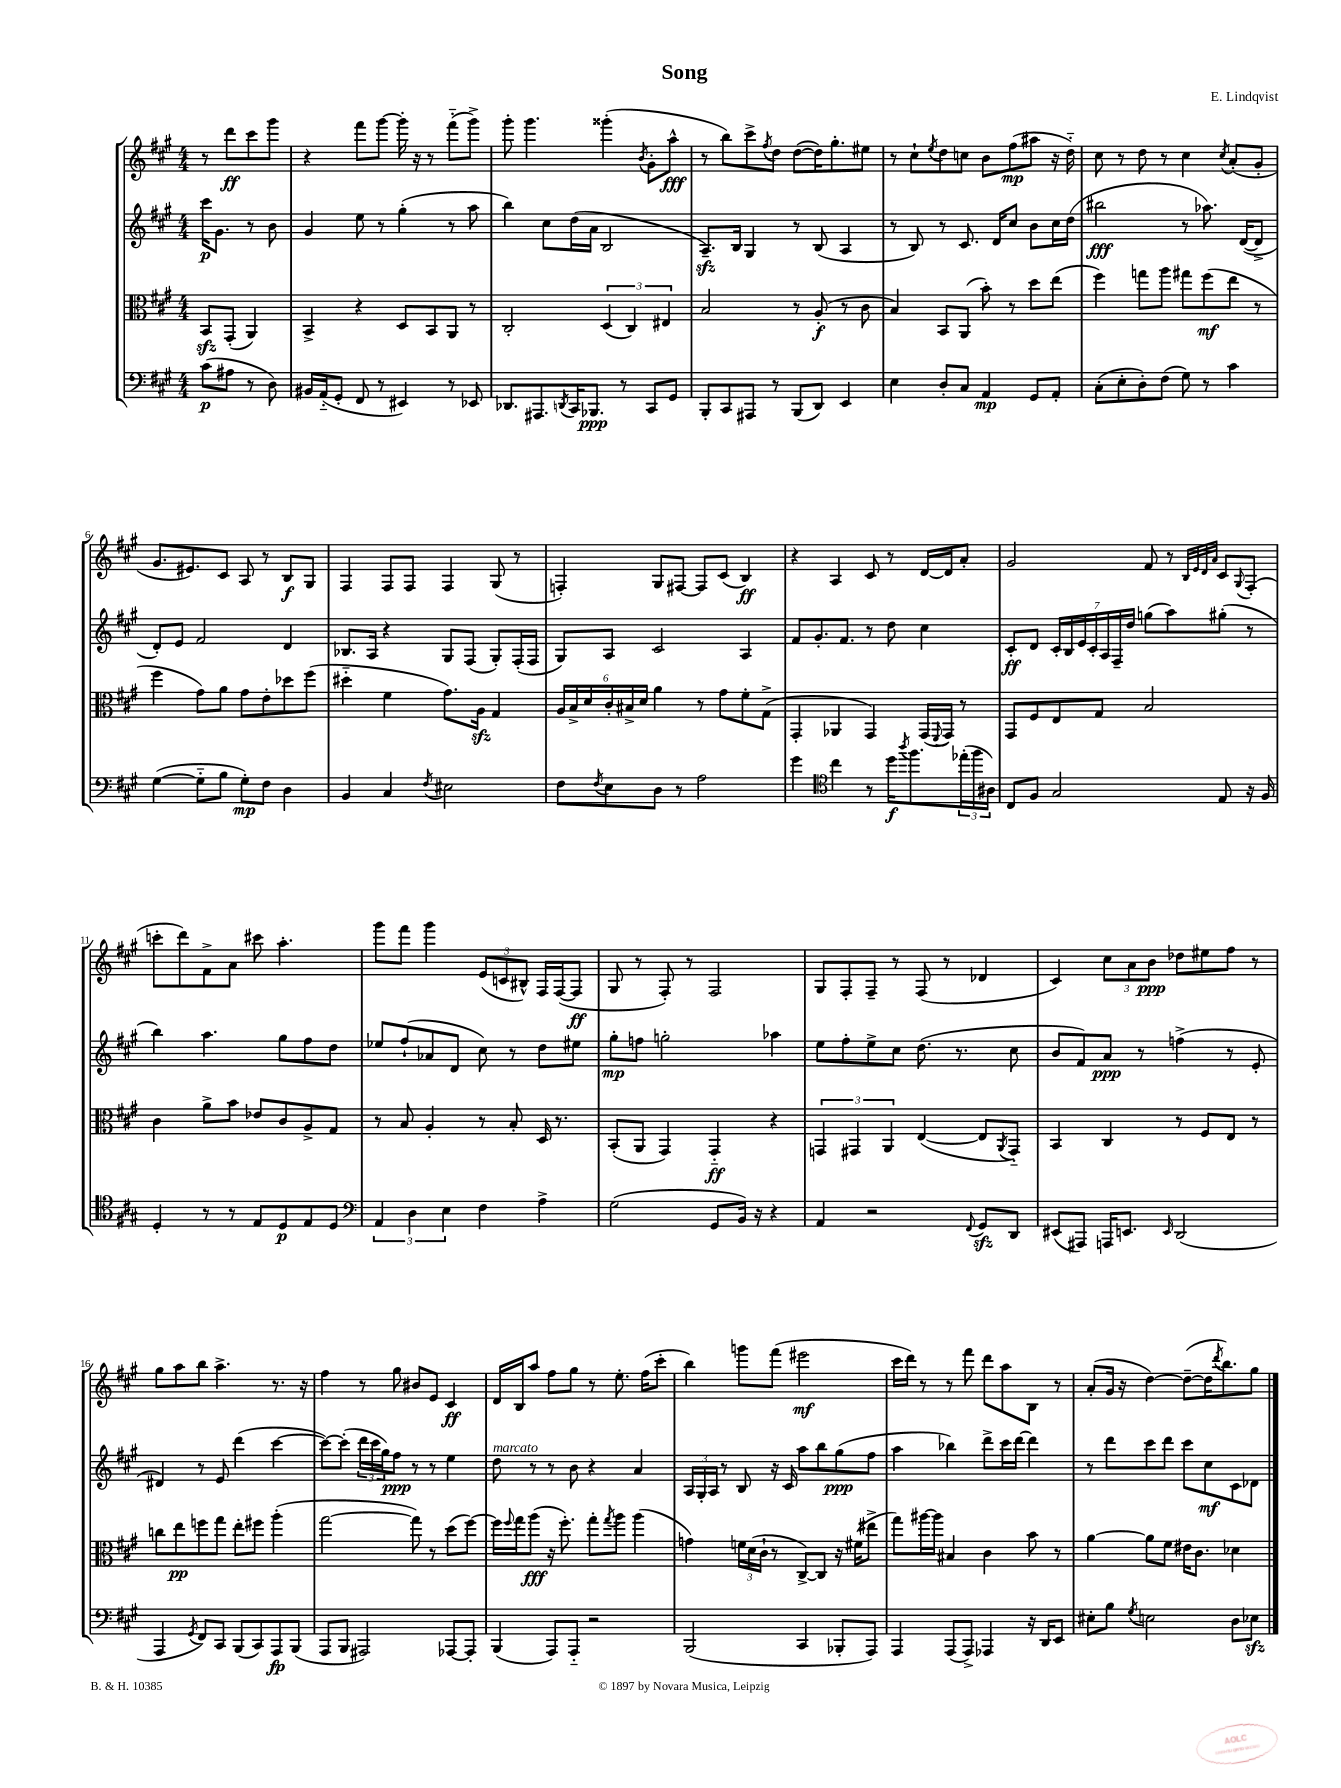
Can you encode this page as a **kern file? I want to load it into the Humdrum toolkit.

**kern	**dynam	**kern	**dynam	**kern	**dynam	**kern	**dynam
*part4	*part4	*part3	*part3	*part2	*part2	*part1	*part1
*staff4	*staff4	*staff3	*staff3	*staff2	*staff2	*staff1	*staff1
*clefF4	*	*clefC3	*	*clefG2	*	*clefG2	*
*k[f#c#g#]	*	*k[f#c#g#]	*	*k[f#c#g#]	*	*k[f#c#g#]	*
*M4/4	*	*M4/4	*	*M4/4	*	*M4/4	*
=	=	=	=	=	=	=	=
(8c#\L	p	8BBzz/L	.	16ccc#\KL	p	8r	.
.	.	.	.	8.g#\J	.	.	.
8A#X\J	.	(8GG#'/J	.	.	.	8ddd\L	ff
8r	.	4AA/)	.	8r	.	8ccc#\	.
8D\)	.	.	.	8b\	.	8ggg#\J	.
=1	=1	=1	=1	=1	=1	=1	=1
16BB#X/LL	.	4BB^/	.	4g#/	.	4r	.
(16AA/J	.	.	.	.	.	.	.
8GG#'/J	.	.	.	.	.	.	.
8FF#/	.	4r	.	8ee\	.	8fff#\L	.
8r	.	.	.	8r	.	[8ggg#\J	.
4EE#X/)	.	8D/L	.	(4gg#'\	.	16ggg#'\]	.
.	.	.	.	.	.	16r	.
.	.	8BB/	.	.	.	8r	.
8r	.	8AA/J	.	8r	.	(8fff#\L	.
8EE-X/	.	8r	.	8aa\	.	8ggg#^\J)	.
=2	=2	=2	=2	=2	=2	=2	=2
8.DD-X/L	.	2C#'/	.	4bb\)	.	8ggg#'\	.
.	.	.	.	.	.	4.ggg#\	.
8.AAA#X/	.	.	.	.	.	.	.
.	.	.	.	8cc#\L	.	.	.
8qDDn/	.	.	.	.	.	.	.
16CC#/K	.	.	.	(16dd\L	.	.	.
8.BBB-X/J	ppp	.	.	16a\JJ	.	.	.
.	.	(6D/	.	2B/	.	(4ggg##X'\	.
8r	.	.	.	.	.	.	.
.	.	6C#/)	.	.	.	.	.
.	.	.	.	.	.	8qb/	.
8CC#/L	.	.	.	.	.	8g#'\L	.
.	.	6E#X/	.	.	.	.	.
8GG#/J	.	.	.	.	.	8aa^^\J	fff
=3	=3	=3	=3	=3	=3	=3	=3
8BBB'/L	.	2B/	.	8.Azz~/L)	.	8r	.
8CC#/	.	.	.	.	.	8bb\L)	.
.	.	.	.	16B/Jk	.	.	.
8AAA#X/J	.	.	.	4G#/	.	8ccc#^\	.
.	.	.	.	.	.	8qff#/	.
8r	.	.	.	.	.	8dd\J	.
(8BBB/L	.	8r	.	8r	.	([8dd\L	.
8DD/J)	.	(8A'/	f	(8B/	.	16dd\K])	.
.	.	.	.	.	.	8.gg#'\	.
4EE/	.	8r	.	4A/	.	.	.
.	.	8c#\	.	.	.	8ee#X\J	.
=4	=4	=4	=4	=4	=4	=4	=4
4E\	.	4B/)	.	8r	.	8r	.
.	.	.	.	8B/)	.	8cc#`\L	.
.	.	.	.	.	.	8qee/	.
8D'/L	.	8BB/L	.	8r	.	8dd\	.
8C#/J	.	(8AA/J	.	8.c#/	.	8ccn\J	.
4AA/	mp	8b'\)	.	.	.	8b\L	.
.	.	.	.	16d/KL	.	.	.
.	.	8r	.	8cc#/J	.	(8ff#\	mp
8GG#/L	.	8dd\L	.	8b\L	.	8aa#X\J	.
8AA'/J	.	(8ee\J	.	16cc#\L	.	16r	.
.	.	.	.	(16dd\JJ	.	16dd\)	.
=5	=5	=5	=5	=5	=5	=5	=5
(8C#'\L	.	4ff#\)	.	2bb#X\	fff	8cc#\	.
8E'\	.	.	.	.	.	8r	.
8D'\)	.	8ggn\L	.	.	.	8dd\	.
(8F#\J	.	8aa\J	.	.	.	8r	.
8G#\)	.	8gg#X\L	.	8r	.	4cc#\	.
8r	.	(8ff#\	mf	8.aa-X\)	.	.	.
.	.	.	.	.	.	8qcc#/	.
4c#\	.	8ee\J	.	.	.	(8a'/L	.
.	.	.	.	([16d/KL	.	.	.
.	.	8r	.	8d^/J]	.	8g#'/J	.
!!LO:LB:g=z
=6	=6	=6	=6	=6	=6	=6	=6
([4G#\	.	4ff#\	.	8d'/L)	.	8.g#/L	.
.	.	.	.	8e/J	.	.	.
.	.	.	.	.	.	8.e#X/)	.
8G#\L]	.	8g#\L)	.	2f#/	.	.	.
8B\J	.	8a\J	.	.	.	8c#/J	.
8G#'\L)	mp	8g#\L	.	.	.	8A/	.
8F#\J	.	8e'\	.	.	.	8r	.
4D\	.	8dd-X\	.	4d/	.	8B/L	f
.	.	(8ff#\J	.	.	.	8G#/J	.
=7	=7	=7	=7	=7	=7	=7	=7
4BB/	.	4dd#X\	.	8.B-X/L	.	4F#/	.
.	.	.	.	16A/Jk	.	.	.
4C#/	.	4f#\	.	4r	.	8F#/L	.
.	.	.	.	.	.	8F#/J	.
8qF#/	.	.	.	.	.	.	.
2E#X\	.	8.g#\L)	.	8G#/L	.	4F#/	.
.	.	.	.	(8F#/J	.	.	.
.	.	16Azz\Jk	.	.	.	.	.
.	.	4G#/	.	8G#'/L)	.	(8G#/	.
.	.	.	.	(16F#'/L	.	8r	.
.	.	.	.	16F#/JJ	.	.	.
=8	=8	=8	=8	=8	=8	=8	=8
8F#\L	.	24A/LL	.	8G#/L)	.	4Fn'/)	.
.	.	24B^/	.	.	.	.	.
.	.	24d/	.	.	.	.	.
8qF#/	.	.	.	.	.	.	.
8E\	.	24c#'/	.	8A/J	.	.	.
.	.	24B#X^/	.	.	.	.	.
.	.	24d/JJ	.	.	.	.	.
8D\J	.	4a\	.	2c#/	.	8G#/L	.
8r	.	.	.	.	.	[8F#X/J	.
2A\	.	8r	.	.	.	8F#/L]	.
.	.	8g#\L	.	.	.	(8c#/J	.
.	.	8f#'\	.	4A/	.	4B/)	ff
.	.	(8G#^\J	.	.	.	.	.
=9	=9	=9	=9	=9	=9	=9	=9
4g#\	.	4GG#'/	.	8f#/L	.	4r	.
.	.	.	.	8.g#'/	.	.	.
*clefC4	*	*	*	*	*	*	*
4cc#\	.	4AA-X/	.	.	.	4A/	.
.	.	.	.	8.f#/J	.	.	.
8r	.	4GG#/)	.	8r	.	8c#/	.
16dd\KL	f	.	.	8dd\	.	8r	.
8qaa/	.	.	.	.	.	.	.
8.ff#\	.	.	.	.	.	.	.
.	.	(16GG#/LL	.	4cc#\	.	[16d/LL	.
.	.	8qqFF#/	.	.	.	.	.
.	.	16GG#/JJ)	.	.	.	16d/J]	.
(24ee-X'\L	.	8r	.	.	.	8a'/J	.
24ff#\	.	.	.	.	.	.	.
24A#X\JJ)	.	.	.	.	.	.	.
=10	=10	=10	=10	=10	=10	=10	=10
8C#/L	.	8GG#/L	.	8c#'/L	ff	2g#/	.
8F#/J	.	8F#/	.	8d/J	.	.	.
2G#/	.	8E/	.	28c#'/LL	.	.	.
.	.	.	.	28B/	.	.	.
.	.	.	.	28e/	.	.	.
.	.	.	.	28c#'/	.	.	.
.	.	8G#/J	.	.	.	.	.
.	.	.	.	28A/	.	.	.
.	.	.	.	28F#~/	.	.	.
.	.	.	.	28dd/JJ	.	.	.
.	.	2B/	.	(8ggn\L	.	8f#/	.
.	.	.	.	8aa\)	.	8r	.
.	.	.	.	.	.	32qqB/LLL	.
.	.	.	.	.	.	32qqe/	.
.	.	.	.	.	.	32qqd/	.
.	.	.	.	.	.	32qqa/JJJ	.
8E/	.	.	.	(8gg#X'\J	.	8c#/L	.
.	.	.	.	.	.	8qqG#/	.
16r	.	.	.	8r	.	(8F#'/J	.
16F#/	.	.	.	.	.	.	.
!!LO:LB:g=z
=11	=11	=11	=11	=11	=11	=11	=11
4D'/	.	4c#\	.	4bb\)	.	8cccn'\L	.
.	.	.	.	.	.	8ddd\)	.
8r	.	8a^\L	.	4.aa\	.	8f#^\	.
8r	.	8b\J	.	.	.	8a\J	.
8E/L	.	8e-X/L	.	.	.	8ccc#X\	.
8D/	p	8c#/	.	8gg#\L	.	4.aa'\	.
8E/	.	8A^/	.	8ff#\	.	.	.
8D/J	.	8G#/J	.	8dd\J	.	.	.
=12	=12	=12	=12	=12	=12	=12	=12
*clefF4	*	*	*	*	*	*	*
6AA/	.	8r	.	8ee-X/L	.	8ggg#\L	.
.	.	8B/	.	(8ff#`/	.	8fff#\J	.
6D\	.	.	.	.	.	.	.
.	.	4A'/	.	8a-X/	.	4ggg#\	.
6E\	.	.	.	.	.	.	.
.	.	.	.	8d/J	.	.	.
4F#\	.	8r	.	8cc#\)	.	(12e/L	.
.	.	.	.	.	.	12cn/	.
.	.	8B'/	.	8r	.	.	.
.	.	.	.	.	.	12B#X^^/J)	.
4A^\	.	16D/	.	8dd\L	.	16F#/LL	.
.	.	8.r	.	.	.	([16F#/J	.
.	.	.	.	8ee#X\J	.	8F#/J]	ff
=13	=13	=13	=13	=13	=13	=13	=13
(2G#\	.	(8BB'/L	.	8gg#'\L	mp	8G#/	.
.	.	8AA/J	.	8ffn\J	.	8r	.
.	.	4GG#/)	.	2ggn'\	.	8F#'/)	.
.	.	.	.	.	.	8r	.
8GG#/L	.	4GG#/	ff	.	.	2F#/	.
16BB/Jk)	.	.	.	.	.	.	.
16r	.	.	.	.	.	.	.
4r	.	4r	.	4aa-X\	.	.	.
=14	=14	=14	=14	=14	=14	=14	=14
4AA/	.	6GGn/	.	8ee\L	.	8G#/L	.
.	.	.	.	8ff#'\	.	8F#'/	.
.	.	6GG#X/	.	.	.	.	.
2r	.	.	.	8ee^\	.	8F#~/J	.
.	.	6AA/	.	.	.	.	.
.	.	.	.	8cc#\J	.	8r	.
.	.	([4E/	.	(8.dd\	.	(8F#/	.
.	.	.	.	.	.	8r	.
.	.	.	.	8.r	.	.	.
8qqFF#/	.	.	.	.	.	.	.
8GG#zz/L	.	8E/L]	.	.	.	4d-X/	.
.	.	8qAA/	.	.	.	.	.
8DD/J	.	8GG#/J)	.	8cc#\	.	.	.
=15	=15	=15	=15	=15	=15	=15	=15
(8EE#X/L	.	4BB/	.	8b/L	.	4c#/)	.
8AAA#X/J)	.	.	.	8f#/)	.	.	.
16AAAn/KL	.	4C#/	.	8a/J	ppp	12cc#\L	.
8.EEn/J	.	.	.	.	.	.	.
.	.	.	.	.	.	12a\	.
.	.	.	.	8r	.	.	.
.	.	.	.	.	.	12b\J	ppp
16qqEE/	.	.	.	.	.	.	.
(2DD/	.	8r	.	(4ffn^\	.	8dd-X\L	.
.	.	8F#/L	.	.	.	8ee#X\	.
.	.	8E/J	.	8r	.	8ff#\J	.
.	.	8r	.	8e'/	.	8r	.
!!LO:LB:g=z
=16	=16	=16	=16	=16	=16	=16	=16
4AAA/	.	8ccn\L	.	4d#X/)	.	8gg#\L	.
.	.	8ee\	pp	.	.	8aa\	.
8qGG#/	.	.	.	.	.	.	.
8FF#/L)	.	8ffn\	.	8r	.	8bb\J	.
8CC#/J	.	8gg#\J	.	8e/	.	4.aa^\	.
(8BBB/L	.	8ee'\L	.	(4ddd\	.	.	.
8CC#/)	.	8ff#X\J	.	.	.	.	.
8AAA/	fp	(4aa'\	.	[4ccc#\	.	8.r	.
(8BBB/J	.	.	.	.	.	.	.
.	.	.	.	.	.	16r	.
=17	=17	=17	=17	=17	=17	=17	=17
8AAA/L	.	[2gg#\	.	8ccc#\L_)	.	4ff#\	.
8BBB/J	.	.	.	(8ccc#'\J]	.	.	.
2AAA#X/)	.	.	.	24ddd\LL	.	8r	.
.	.	.	.	24ccc#\	.	.	.
.	.	.	.	24gg#\J)	.	.	.
.	.	.	.	8ff#\J	ppp	8gg#\	.
.	.	8gg#\])	.	8r	.	8b#X/L	.
.	.	8r	.	8r	.	8e/J	.
[8AAA-X/L	.	(8dd\L	.	4ee\	.	4c#/	ff
8AAA-'/J]	.	[8ff#\J)	.	.	.	.	.
=18	=18	=18	=18	=18	=18	=18	=18
!	!	!	!	!LO:TX:a:i:t=marcato	!	!	!
(4BBB/	.	16ff#\LL]	.	8dd\	.	16d/LL	.
.	.	8qqff#/	.	.	.	.	.
.	.	16gg#\J	.	.	.	16B/J	.
.	.	(8aa\J	fff	8r	.	8aa/J	.
8AAA/L)	.	16r	.	8r	.	8ff#\L	.
.	.	8.ff#'\)	.	.	.	.	.
8AAA/J	.	.	.	8b\	.	8gg#\J	.
2r	.	8gg#'\L	.	4r	.	8r	.
.	.	8qgg#/	.	.	.	.	.
.	.	8aa\J	.	.	.	8.ee'\	.
.	.	(4aa\	.	4a/	.	.	.
.	.	.	.	.	.	(16ff#\KL	.
.	.	.	.	.	.	8ccc#'\J	.
=19	=19	=19	=19	=19	=19	=19	=19
(2BBB/	.	4gn\)	.	24A/LL	.	4bb\)	.
.	.	.	.	24G#'/	.	.	.
.	.	.	.	24A/JJ	.	.	.
.	.	.	.	8r	.	.	.
.	.	24fn\LL	.	8B/	.	8gggn\L	.
.	.	(24d\	.	.	.	.	.
.	.	24c#`\JJ	.	.	.	.	.
.	.	8r	.	16r	.	(8fff#\J	.
.	.	.	.	16c#/	.	.	.
4CC#/	.	[8C#^/L)	.	8aa\L	.	2eee#X\	mf
.	.	8C#/J]	.	8bb\	.	.	.
8BBB-X'/L	.	16r	.	(8gg#\	ppp	.	.
.	.	(16f#X\KL	.	.	.	.	.
8AAA/J)	.	8ee#X^\J	.	8ff#\J	.	.	.
=20	=20	=20	=20	=20	=20	=20	=20
4AAA/	.	8gg#\L)	.	4aa\	.	16ccc#\LL	.
.	.	.	.	.	.	16ddd\JJ)	.
.	.	[16aa#X\L	.	.	.	8r	.
.	.	16aa#\JJ]	.	.	.	.	.
(8AAA/L	.	4B#X/	.	4bb-X\)	.	8r	.
8AAA^/J)	.	.	.	.	.	8fff#\	.
4AAA-X/	.	4c#\	.	8ddd^\L	.	8ddd\L	.
.	.	.	.	16ccc#\L	.	8aa\	.
.	.	.	.	[16ddd\JJ	.	.	.
16r	.	8b\	.	4ddd\]	.	8B\J	.
16DD/KL	.	.	.	.	.	.	.
8EE/J	.	8r	.	.	.	8r	.
=21	=21	=21	=21	=21	=21	=21	=21
8E#X'\L	.	[4a\	.	8r	.	(8a'/L	.
8B\J	.	.	.	8ddd\L	.	16g#/Jk	.
.	.	.	.	.	.	16r	.
8qG#/	.	.	.	.	.	.	.
2En\	.	8a\L]	.	8ccc#\	.	[4dd\)	.
.	.	8f#\J	.	8ddd\J	.	.	.
.	.	16e#X\KL	.	8ccc#\L	.	(8dd~\L_	.
.	.	8.c#\J	.	.	.	.	.
.	.	.	.	8cc#\	mf	16dd\K]	.
.	.	.	.	.	.	8qddd/	.
.	.	.	.	.	.	8.bb\)	.
8D\L	.	4d-X\	.	8c#\	.	.	.
8E-Xzz\J	.	.	.	8d-X\J	.	8gg#\J	.
==	==	==	==	==	==	==	==
*-	*-	*-	*-	*-	*-	*-	*-
